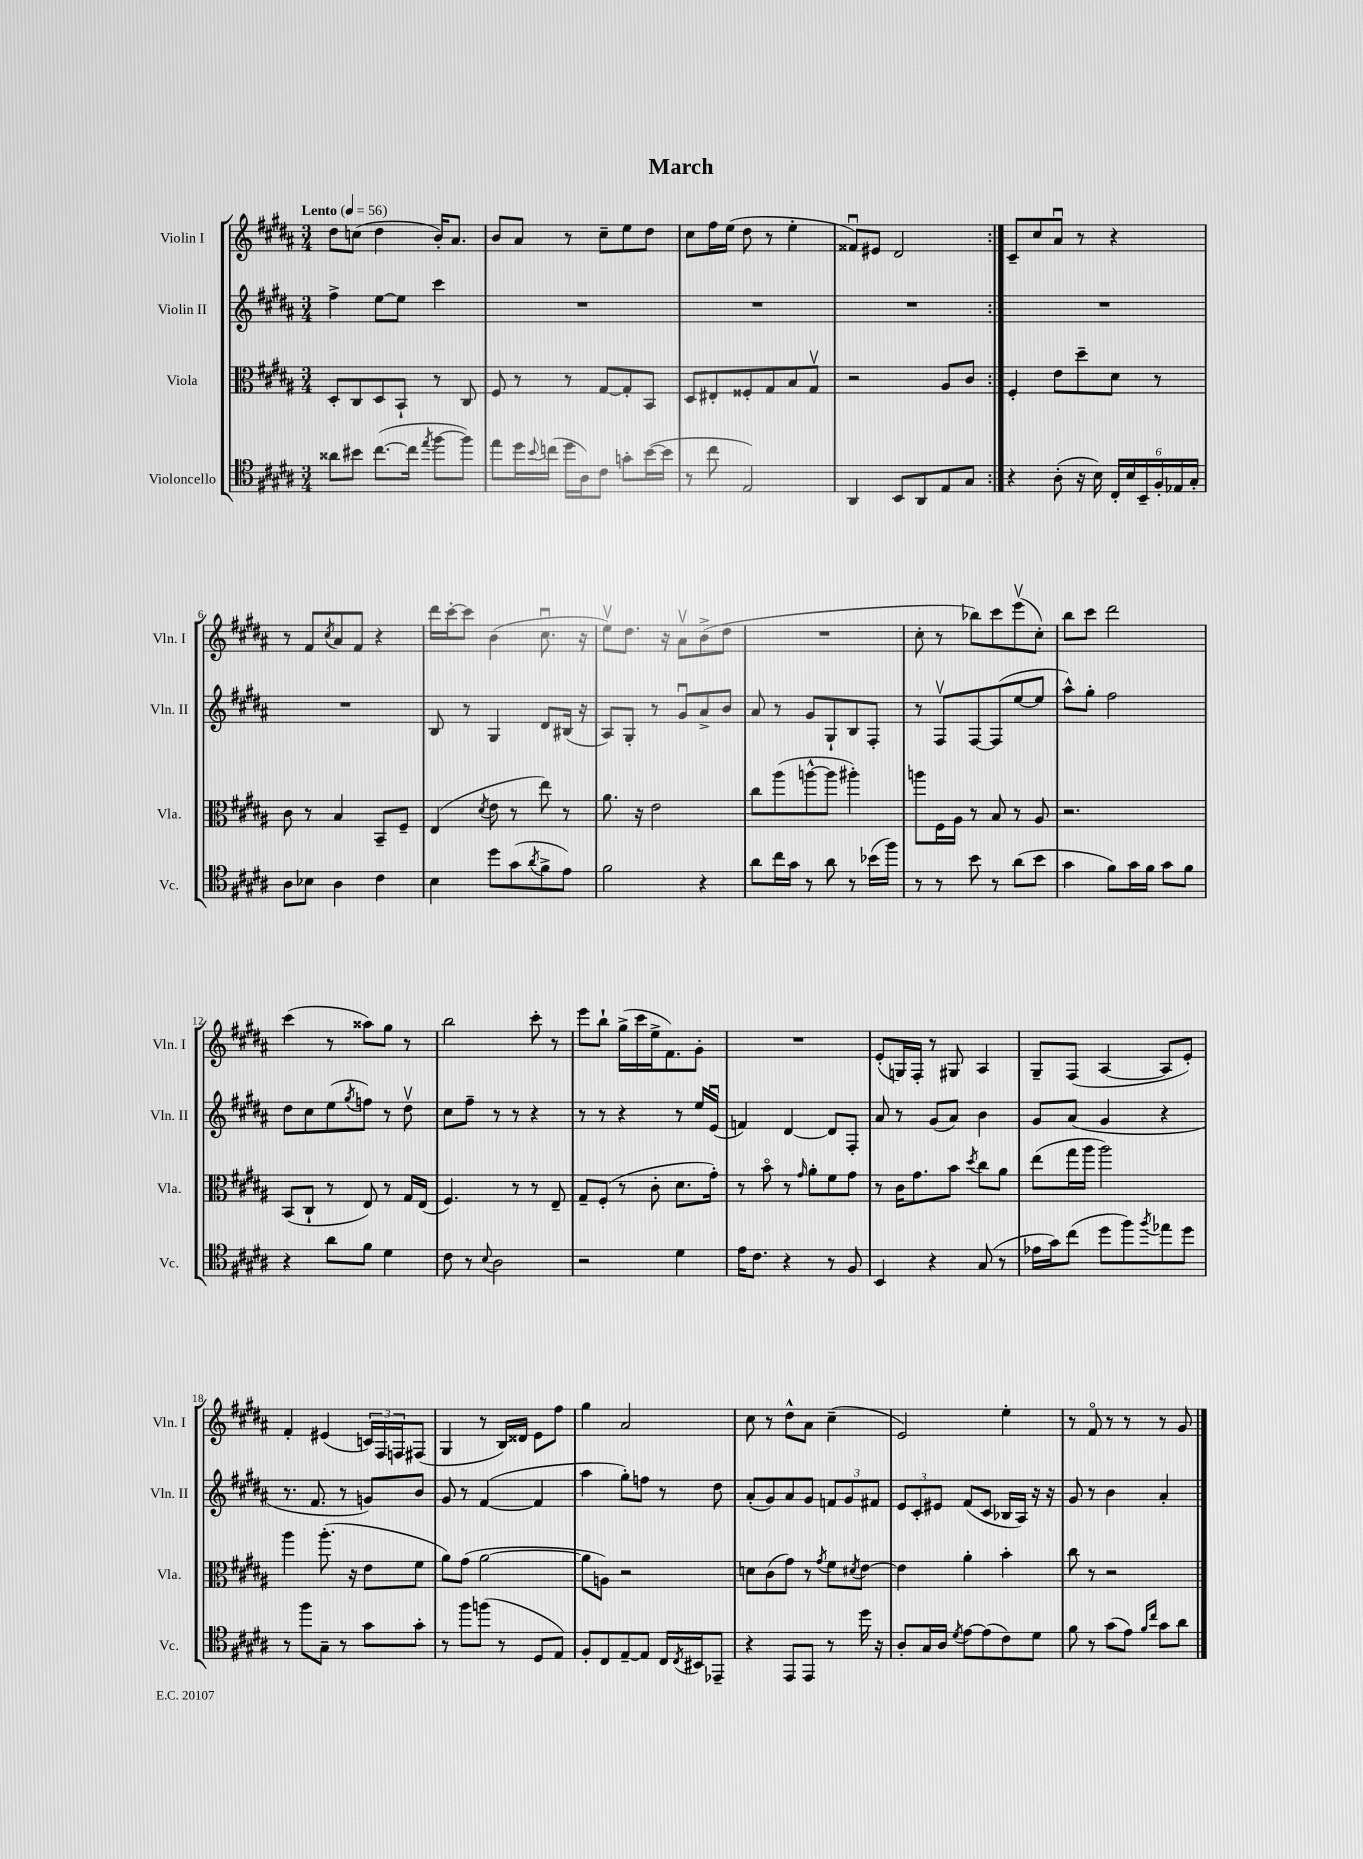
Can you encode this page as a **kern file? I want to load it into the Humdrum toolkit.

**kern	**kern	**kern	**kern
*part4	*part3	*part2	*part1
*staff4	*staff3	*staff2	*staff1
*I"Violoncello	*I"Viola	*I"Violin II	*I"Violin I
*I'Vc.	*I'Vla.	*I'Vln. II	*I'Vln. I
*clefC4	*clefC3	*clefG2	*clefG2
*k[f#c#g#d#a#]	*k[f#c#g#d#a#]	*k[f#c#g#d#a#]	*k[f#c#g#d#a#]
*M3/4	*M3/4	*M3/4	*M3/4
*MM56	*MM56	*MM56	*MM56
=1	=1	=1	=1
!	!	!	!LO:TX:a:B:t=Lento
8a##X\L	8D#'/L	4ff#^\	8dd#\L
8b#X\J	8C#/	.	(8ccn\J
([8.cc#\L	8D#/	[8ee\L	4dd#\
.	8BB`/J	8ee\J]	.
16cc#\Jk]	.	.	.
8qee/	.	.	.
[8ff#\L	8r	4ccc#\	16b'/KL)
.	.	.	8.a#/J
8ff#\J])	8C#/	.	.
=2	=2	=2	=2
8ee\L	8F#/	2.r	8b/L
16dd#\L	8r	.	8a#/J
8qqb/	.	.	.
(16ccn\JJ	.	.	.
16dd#\LL	8r	.	8r
16A#\J)	.	.	.
8c#\J	[8G#/L	.	8cc#~\L
8gn'\L	8G#'/]	.	8ee\
([16b\L	8BB/J	.	8dd#\J
16b\JJ]	.	.	.
=3	=3	=3	=3
8r	8D#/L	2.r	8cc#\L
8cc#\	8E#X'/	.	16ff#\L
.	.	.	(16ee\JJ
2E/)	8F##X'/	.	8dd#\
.	8G#/	.	8r
.	8B/	.	4ee'\
.	8G#v/J	.	.
=4	=4	=4	=4
4AA#/	2r	2.r	8f##Xu/L)
.	.	.	8e#X/J
8BB/L	.	.	2d#/
8AA#/	.	.	.
8E/	8A#/L	.	.
8G#/J	8c#/J	.	.
=5:|!	=5:|!	=5:|!	=5:|!
4r	4F#'/	2.r	8c#~/L
.	.	.	8cc#/
(8A#'\	8e\L	.	8a#u/J
16r	8dd#~\	.	8r
16B\)	.	.	.
24C#'/LL	8d#\J	.	4r
24B/	.	.	.
24BB~/	.	.	.
24F#'/	8r	.	.
24E-X/	.	.	.
24G#'/JJ	.	.	.
!!LO:LB:g=z
=6	=6	=6	=6
8A#\L	8c#\	2.r	8r
8B-X\J	8r	.	8f#/L
.	.	.	8qcc#/
4A#\	4B/	.	8a#/
.	.	.	8f#/J
4c#\	8BB~/L	.	4r
.	8F#~/J	.	.
=7	=7	=7	=7
4B\	(4E/	8B/	16ddd#\LL
.	.	.	[16ccc#'\J
.	.	8r	8ccc#\J]
.	8qd#/	.	.
8dd#\L	8e\	4G#/	(4b\
(8g#\	8r	.	.
8qa#/	.	.	.
8f#^\	8ee\)	8d#/L	8.cc#u\
8e\J)	8r	(16B#X/Jk	.
.	.	16r	16r
=8	=8	=8	=8
2f#\	8.a#\	8A#/L)	8eev\L)
.	.	8G#'/J	8.dd#\J
.	16r	.	.
.	2e\	8r	.
.	.	.	16r
.	.	8g#u/L	8a#v\L
4r	.	8a#^/	(8b^\
.	.	8b/J	8dd#\J
=9	=9	=9	=9
8a#\L	8cc#\L	8a#/	2.r
16cc#\L	(8aa#\	8r	.
16g#\JJ	.	.	.
8r	[8aan^^\	8g#/L	.
8a#\	8aa\J]	8G#`/	.
8r	4aa#X'\)	8B/	.
(16b-X\LL	.	8F#'/J	.
16ff#\JJ)	.	.	.
=10	=10	=10	=10
8r	8aan\L	8r	8cc#'\
8r	16F#\L	8F#v/L	8r
.	16A#\JJ	.	.
8b\	8r	[8F#/	8bb-X\L)
8r	8B/	(8F#/]	8ccc#\
(8a#\L	8r	[8ee/	(8eeev\
8b\J	8A#/	8ee/J]	8cc#'\J)
=11	=11	=11	=11
4g#\	2.r	8aa#^^\L)	8bb\L
.	.	8gg#'\J	8ccc#\J
8f#\L)	.	2ff#\	2ddd#\
16g#\L	.	.	.
16f#\JJ	.	.	.
8g#\L	.	.	.
8f#\J	.	.	.
!!LO:LB:g=z
=12	=12	=12	=12
4r	(8BB/L	8dd#\L	(4ccc#\
.	8C#`/J	8cc#\	.
8a#\L	8r	(8ee\	8r
.	.	8qgg#/	.
8f#\J	8E/)	8ffn\J)	8aa##X\L)
4d#\	8r	8r	8gg#\J
.	16G#/LL	8dd#v\	8r
.	(16E/JJ	.	.
=13	=13	=13	=13
8c#\	4.F#/)	8cc#\L	2bb\
8r	.	8ff#~\J	.
8qqB/	.	.	.
2A#\	.	8r	.
.	8r	8r	.
.	8r	4r	8ccc#'\
.	8E~/	.	8r
=14	=14	=14	=14
2r	8G#~/L	8r	8eee\L
.	(8F#'/J	8r	8bb`\J
.	8r	4r	(16gg#^\LL
.	.	.	16ccc#\
.	8c#'\	.	16ee^\J
.	.	.	8.f#\)
4d#\	8.d#\L	8r	.
.	.	16ee/LL	8g#'\J
.	16g#'\Jk)	(16eu/JJ	.
=15	=15	=15	=15
16e\KL	8r	4fn/)	2.r
8.c#\J	.	.	.
.	8b\	.	.
4r	8r	[4d#/	.
.	16qqg#/	.	.
.	8a#'\L	.	.
8r	8f#\	8d#/L]	.
8F#/	8g#\J	8F#'/J	.
=16	=16	=16	=16
4BB/	8r	8a#/	(8e'/L
.	16c#\KL	8r	16Gn/L)
.	8.g#\	.	16F#'/JJ
4r	.	(8g#/L	8r
.	8b\J	8a#/J)	8G#X/
.	8qdd#/	.	.
(8G#/	8cc#\L	4b\	4A#/
8r	8a#\J	.	.
=17	=17	=17	=17
16e-X\LL	(8ee\L	8g#/L	8G#~/L
16g#\J)	.	.	.
(8cc#\J	16gg#\L	(8a#/J	(8F#/J
.	16aa#\JJ	.	.
8dd#\L	2aa#\)	4g#/	[4A#/
8ff#\)	.	.	.
8qff#/	.	.	.
8ee-X\	.	4r	8A#/L]
8dd#\J	.	.	8e'/J)
!!LO:LB:g=z
=18	=18	=18	=18
8r	4aa#\	8.r	4f#'/
8ff#\L	.	.	.
.	.	8.f#/	.
8G#~\J	(8.aa#'\	.	(4e#X/
8r	.	8r	.
.	16r	.	.
8g#\L	8e\L	8gn/L)	24cn/LL)
.	.	.	24F#/
.	.	.	24Fn/J
8g#'\J	8f#\J	8b/J	(8F#X/J
=19	=19	=19	=19
8r	8a#\L)	8g#/	4G#/
8ff#\L	(8g#\J	8r	.
(8ffn\J	[2a#\	([4f#/	8r
8r	.	.	16B/LL)
.	.	.	16d##X/JJ
8D#/L	.	4f#/]	8e\L
8E/J)	.	.	8ff#\J
=20	=20	=20	=20
8F#'/L	8a#\L]	4aa#\	4gg#\
8C#/	8An\J)	.	.
[8E~/	2r	8gg#'\L)	2a#/
8E/J]	.	8ffn\J	.
16C#/LL	.	8r	.
8qC#/	.	.	.
16BB#X/J	.	.	.
8EE-X~/J	.	8dd#\	.
=21	=21	=21	=21
4r	8dn\L	(8a#'/L	8cc#\
.	(8c#\	8g#/)	8r
8EE/L	8g#\J)	8a#/	8dd#^^\L
8EE/J	8r	8g#/J	8a#\J
.	8qg#/	.	.
8r	8f#\L	12fn/L	(4cc#~\
.	.	12g#/	.
.	8qd#X/	.	.
16dd#\	[8e\J	.	.
.	.	12f#X/J	.
16r	.	.	.
=22	=22	=22	=22
8A#'/L	4e\]	12e/L	2e/)
.	.	12c#'/	.
16G#/L	.	.	.
.	.	12e#X/J	.
16A#/JJ	.	.	.
8qd#/	.	.	.
[8e\L	4a#'\	(8f#/L	.
(8e\]	.	8c#/J	.
8c#\)	4b'\	16B-X/LL	4ee'\
.	.	16A#/JJ)	.
8d#\J	.	16r	.
.	.	16r	.
=23	=23	=23	=23
8f#\	8cc#\	8g#/	8r
8r	8r	8r	8f#/
(8g#\L	2r	4b\	8r
8e\J)	.	.	8r
16qqf#/LL	.	.	.
16qqcc#/JJ	.	.	.
8g#\L	.	4a#'/	8r
8a#\J	.	.	8g#/
==	==	==	==
*-	*-	*-	*-
